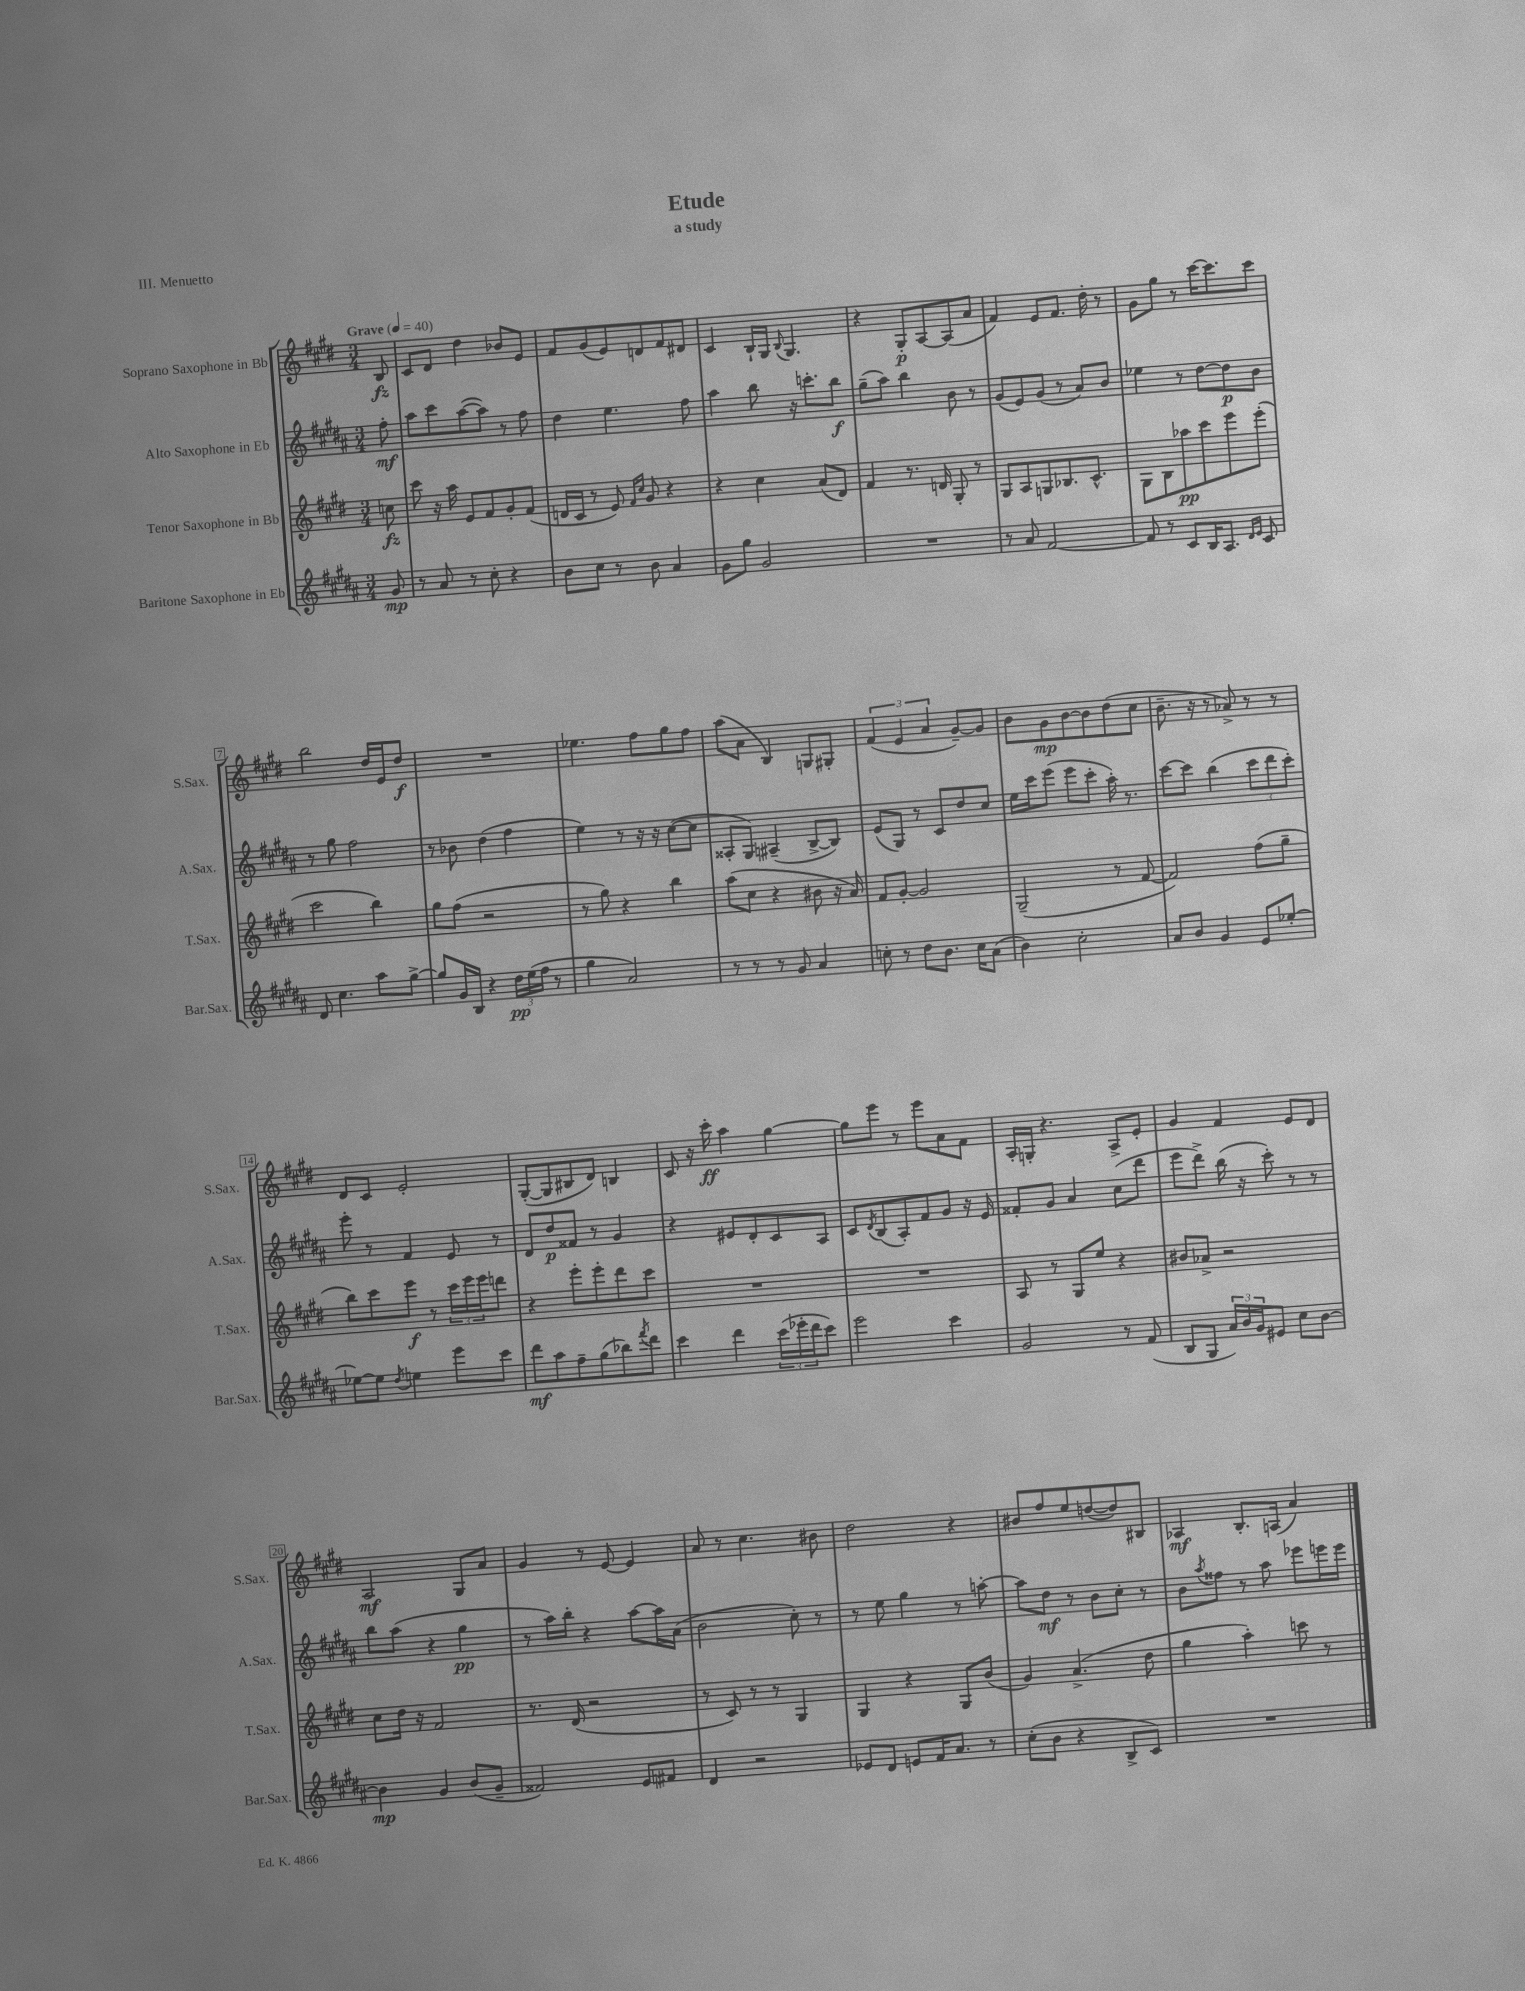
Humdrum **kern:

**kern	**kern	**kern	**kern
*staff4	*staff3	*staff2	*staff1
*clefG2	*clefG2	*clefG2	*clefG2
*k[f#c#g#d#a#]	*k[f#c#g#d#]	*k[f#c#g#d#a#]	*k[f#c#g#d#]
*M3/4	*M3/4	*M3/4	*M3/4
*MM40	*MM40	*MM40	*MM40
8g#	8cc	8ff#'	8B
=	=	=	=
8r	8ccc#	8aa#	8c#
8a#	16r	8ccc#	8d#
.	16aa	.	.
8r	8e	([8aa#	4dd#
8cc#'	8f#	8aa#])	.
4r	8g#'	8r	8b-
.	(8f#	8ff#	8e
=	=	=	=
8b	16d	4dd#	8f#
.	16c#	.	.
8cc#	8r	.	(8g#
8r	8e)	4.ee	8e)
.	16qqf#	.	.
.	16qqcc#	.	.
8b	8g#	.	8d
4a#	4r	.	8f#
.	.	8ff#	8d#
=	=	=	=
8g#	4r	4aa#	4c#
8gg#	.	.	.
2g#	4cc#	8bb	16B`
.	.	.	16G#
.	.	.	8qqB
.	.	16r	4.G#
.	.	8.ccc'	.
.	(8a	.	.
.	8d#)	8bb	.
=	=	=	=
2.r	4f#	(8gg#~	4r
.	.	8aa#)	.
.	8.r	4bb	8G#'
.	.	.	[8A
.	16d	.	.
.	8G#'	8b	(8A]
.	8r	8r	8a
=	=	=	=
8r	8G#	(8g#	4f#)
8a#	8A	8e)	.
[2f#	8G	(8g#	8e
.	8.B-	8r	8.f#
.	.	8a#)	.
.	8.c#^^	.	16dd#'
.	.	8b	8r
=	=	=	=
8f#]	8G#	4ee-	8g#
8r	8B	.	8gg#
8c#	8aa-	8r	8r
16B	8ccc#	[8dd#	[16ccc#
8.A#	.	.	8.ccc#]
.	8eee	8dd#]	.
16qqd#	.	.	.
16qqe	.	.	.
8c#	(8eee'	8b	8ccc#
=	=	=	=
8d#	2ccc#	8r	2bb
4.cc#	.	8gg#	.
.	.	2ff#	.
8aa#	4bb)	.	16dd#
.	.	.	16e
[8gg#^	.	.	8dd#
=	=	=	=
8gg#]	8gg#	8r	2.r
16g#	(8ff#	8b-	.
16B	.	.	.
4r	2r	(4dd#	.
24dd#	.	4ff#	.
(24ee	.	.	.
24ff#	.	.	.
8r	.	.	.
=	=	=	=
4gg#	8r	4ee)	4.ee-
.	8gg#)	.	.
2a#)	4r	8r	.
.	.	16r	8ff#
.	.	16r	.
.	4bb	([8cc#	8gg#
.	.	8cc#]	8ff#
=	=	=	=
8r	(8aa	8A##'	(8aa
8r	8cc#	8G#)	8a
8r	4r	(4A#~	4B)
8g#	.	.	.
4a#	8b#	[8B^	8G
.	16r	8B])	8G#'
.	16a)	.	.
=	=	=	=
8cc'	8f#	(8e	(6f#
8r	[8g#'	8G#)	.
.	.	.	6e
8dd#	2g#]	8r	.
.	.	.	6a
8.b	.	8c#	.
.	.	8dd#	[8g#~)
16cc	.	.	.
(8a#	.	8cc#	8g#]
=	=	=	=
4b)	(2G#~	16ee	8b
.	.	16ccc#	.
.	.	(8eee	8g#
2cc#'	.	8eee	[8b
.	.	8ccc#'	8b]
.	8r	16aa#')	(8dd#
.	.	8.r	.
.	[8f#	.	8cc#
=	=	=	=
8a#	2f#])	[8ccc#	8.b~
8b	.	8ccc#]	.
.	.	.	16r
4g#	.	(4bb	8r
.	.	.	8a-^)
8e	(8ff#	12ccc#	8r
.	.	12ddd#	.
[8ee-'	8gg#~	.	8r
.	.	12ccc#')	.
=	=	=	=
8ee-_	8bb)	8eee'	8d#
8ee-]	8ccc#	8r	8c#
8qdd#	.	.	.
4ee	8eee	4f#	2e'
.	8r	.	.
8eee	24ccc#	8e	.
.	24eee	.	.
.	24eee	.	.
8ccc#	8ddd	8r	.
=	=	=	=
8ddd#	4r	8d#	([8G#'
8aa#	.	8dd#	8G#]
8ff#~	8eee'	8f##	8B#
(8gg#	8eee'	8r	8d#)
8bb-)	8ddd#	4g#	4B
8qfff#	.	.	.
8ddd#	8ccc#	.	.
=	=	=	=
4ccc#	2.r	4r	8c#
.	.	.	16r
.	.	.	16ccc#'
4ddd#	.	8e#	4aa
.	.	8d#'	.
(24ccc#	.	8c#	[4gg#
24eee-'	.	.	.
24ddd#	.	.	.
8ccc#)	.	8A#	.
=	=	=	=
2eee	2.r	8c#	8gg#]
.	.	8qd#	.
.	.	(8B	8eee
.	.	8A#')	8r
.	.	8f#	8eee
4ccc#	.	8g#	8a
.	.	16r	8f#
.	.	16e	.
=	=	=	=
2g#	8A	8f##'	16A'
.	.	.	16G'
.	8r	8g#	4.r
.	8G#	4a#	.
.	8ee	.	.
8r	4r	(8cc#	8A^
(8f#	.	8ddd#	8e'
=	=	=	=
8B	8b#	8eee	4g#
8G#	8a-^	8ddd#^)	.
24a#)	2r	(16bb	4f#
24b	.	.	.
.	.	16r	.
24g#	.	.	.
8e#	.	8ccc#')	.
8cc#	.	8r	8e
[8b	.	8r	8d#
=	=	=	=
4b]	8cc#	8bb	2A
.	16dd#	(8aa#	.
.	16r	.	.
4g#	2f#	4r	.
(8b	.	4gg#	8G#
8g#~	.	.	8a
=	=	=	=
2f##)	8.r	8r	4g#
.	.	16aa#)	.
.	(16d#	16bb'	.
.	2r	4r	8r
.	.	.	[8e
8e	.	[8aa#	4e]
8f#	.	16aa#]	.
.	.	(16a#	.
=	=	=	=
4d#	8r	2b	8a
.	8c#)	.	8r
2r	8r	.	4.cc#
.	8r	.	.
.	4G#	8cc#')	.
.	.	8r	8b#
=	=	=	=
8e-	4G#	8r	2dd#
8d#	.	8ee	.
8e	4r	4gg#	.
16f#	.	.	.
8.a#	.	.	.
.	8G#	8r	4r
8r	(8b	[8aa'	.
=	=	=	=
(8cc#'	4g#)	8aa]	8b#
8b	.	8dd#	8ff#
4r	(4.a^	8r	8ee
.	.	8b	([8dd
8B^	.	8cc#'	8dd])
8c#)	8dd#	8r	8B#
=	=	=	=
2.r	4gg#	8b	4A-
.	.	8qaa#	.
.	.	8ff##	.
.	4aa')	8r	8.B'
.	.	8aa#	.
.	.	.	(16A
.	8ccc	8eee-	4a)
.	8r	16eee	.
.	.	16eee	.
==	==	==	==
*-	*-	*-	*-
